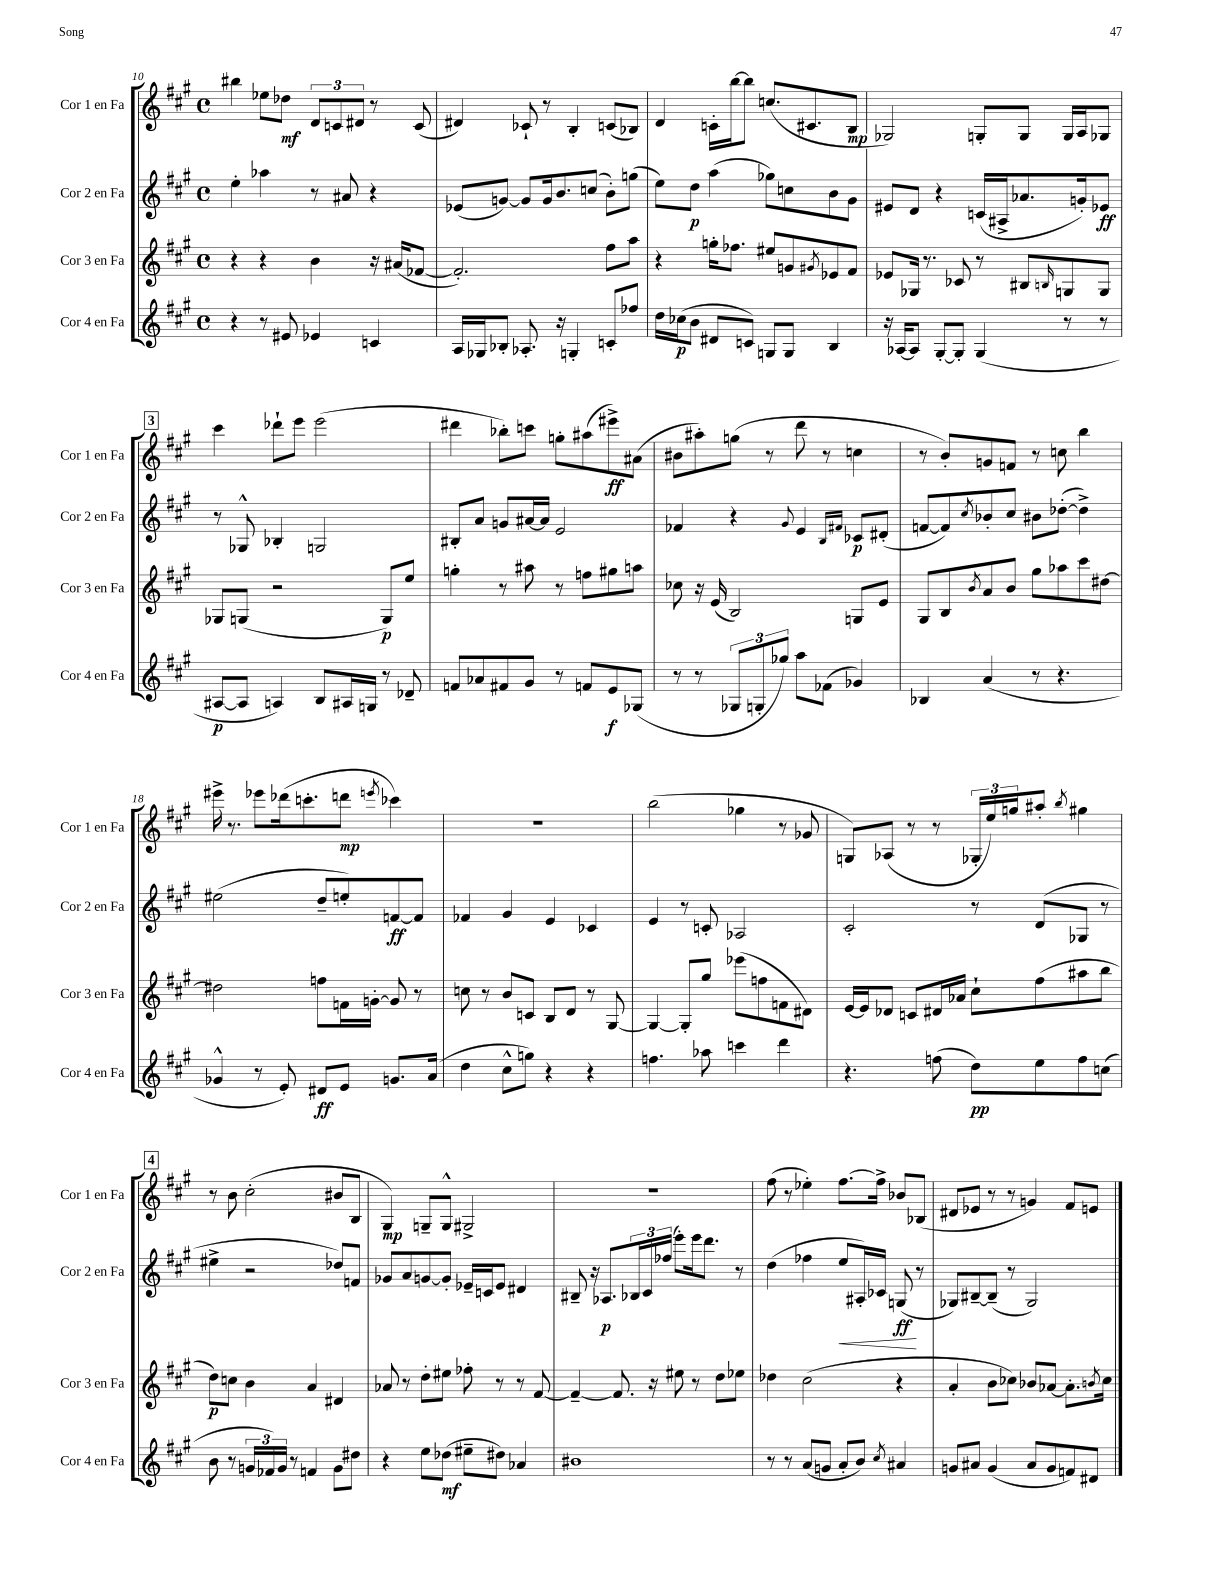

**kern	**kern	**kern	**kern
*staff4	*staff3	*staff2	*staff1
*clefG2	*clefG2	*clefG2	*clefG2
*k[f#c#g#]	*k[f#c#g#]	*k[f#c#g#]	*k[f#c#g#]
*M4/4	*M4/4	*M4/4	*M4/4
*met(c)	*met(c)	*met(c)	*met(c)
4r	4r	4ee'\	4bb#\
8r	4r	4aa-\	8ee-\L
8e#/	.	.	8dd-\J
4e-/	4b\	8r	12d/L
.	.	.	12c/
.	.	8a#/	.
.	.	.	12d#/J
4c/	16r	4r	8r
.	(16a#/LK	.	.
.	[8f-/J	.	(8c/
=	=	=	=
16A/LL	2.f-'/])	(8e-/L	4d#/)
16G-/J	.	.	.
8B-'/J	.	[8g/J)	.
8.A-'/	.	8g/]L	8c-`/
.	.	16g/k	8r
16r	.	8.b/	.
4G'/	.	.	4B'/
.	.	(8cc/J	.
8c'/L	8ff#\L	8b'\L)	(8c/L
8ff-/J	8aa\J	(8gg\J	8B-/J)
=	=	=	=
16dd\LL	4r	8ee\L)	4d/
(16cc-\J	.	.	.
8b\J	.	8dd\J	.
8d#/L	16gg'\LK	(4aa\	16c'\LL
.	8.ff-\J	.	[16bb\J
8c/J)	.	.	8bb\]J
8G/L	8ee#/L	8gg-\L)	(8.cc/L
8G/J	8g/	8cc\	.
.	.	.	8.c#/
.	8qg#/	.	.
4B/	8e-/	8b\	.
.	8f#/J	8g#\J	8B/J
=	=	=	=
16r	8e-/L	8e#/L	2G-/)
[16A-/LK	.	.	.
8A-/]J	16G-/Jk	8d/J	.
.	8.r	.	.
[8G#'/L	.	4r	.
8G#'/]J	8c-/	.	.
(4G#/	8r	(16c/LL	8G'/L
.	.	16A#^/J	.
.	8B#/L	8.a-/	8G/J
.	16qqB/	.	.
8r	8G/	.	16G/LL
.	.	16g'/k)	16A/J
8r	8G/J	8e-/J	8G-/J
=	=	=	=
[8A#/L	8G-/L	8r	4ccc#\
8A#/]J	(8G/J	8G-^^/	.
4A/)	2r	4B-'/	8ddd-`\L
.	.	.	8eee\J
8B/L	.	2G/	(2eee\
16A#/L	.	.	.
16G/JJ	.	.	.
8r	8G/L)	.	.
8d-~/	8ee/J	.	.
=	=	=	=
8f/L	4gg'\	8B#'/L	4ddd#\
8a-/	.	8a/J	.
8f#/	8r	8g/L	8bb-'\L)
8g#/J	8aa#\	[16a#/L	8ccc\J
.	.	16a#/]JJ	.
8r	8r	2e/	8gg'\L
8f/L	8ff\L	.	(8aa#\
8e/	8gg#\	.	8eee#^\)
(8G-/J	8aa\J	.	(8a#\J
=	=	=	=
8r	8cc-\	4f-/	8b#\L
8r	16r	.	8aa#'\)
.	(16e/	.	.
12G-/L	2B/)	4r	(8gg\J
12G'/	.	.	.
.	.	.	8r
12gg-/J)	.	.	.
.	.	8qqg#/	.
8aa\L	.	4e/	8ddd\
(8f-\J	.	.	8r
.	.	16qqB/LL	.
.	.	16qqf#/JJ	.
4g-/)	8G/L	8c-/L	4cc\
.	8e/J	(8d#'/J	.
=	=	=	=
4B-/	8G#/L	[8f/L	8r
.	8B/	8f/])	8b'/L)
.	8qb/	8qcc#/	.
(4a/	8a/	8b-'/	8g/
.	8b/J	8cc#/J	8f/J
8r	8gg#\L	8b#\L	8r
4.r	8aa-\	([8dd-'\J	8cc\
.	8ccc#\	4dd-^\])	4bb\
.	[8dd#\J	.	.
=	=	=	=
4g-^^/	2dd#\]	(2ee#\	16eee#^\
.	.	.	8.r
8r	.	.	8eee-\L
8e'/)	.	.	(16ddd-\k
.	.	.	8.ccc'\
8d#/L	8ff\L	8dd~/L	.
8e/J	16f\L	8ee'/)	8ddd\J
.	[16g'\JJ	.	.
.	.	.	8qeee/
8.g/L	8g/]	[8f/	4ccc-\)
.	8r	8f/]J	.
(16a/Jk	.	.	.
=	=	=	=
4dd\	8cc\	4f-/	1r
.	8r	.	.
8cc#^^\L	8b/L	4g#/	.
8gg\J)	8c/J	.	.
4r	8B/L	4e/	.
.	8d/J	.	.
4r	8r	4c-/	.
.	[8G#/	.	.
=	=	=	=
4.ff\	4G#/_	4e/	(2bb\
.	8G#'/]L	8r	.
8aa-\	8gg#/J	8c'/	.
4ccc\	(8eee-\L	2A-/	4gg-\
.	8ff\	.	.
4ddd\	8f\	.	8r
.	8d#\J)	.	8g-/
=	=	=	=
4.r	[16e/LL	2c#'/	8G/L)
.	16e/]J	.	.
.	8d-/J	.	(8A-/J
.	8c/L	.	8r
(8ff\	16d#/L	.	8r
.	16a-/JJ	.	.
8dd\L)	8cc#`\L	8r	24G-'/LL
.	.	.	24ee/)
.	.	.	24gg/J
8ee\	(8ff#\	(8d/L	8aa#'/J
.	.	.	8qbb/
8ff\	8aa#\	8G-/J	4gg#\
(8cc\J	8bb\J	8r	.
=	=	=	=
8b\	8dd\L)	4ee#^\	8r
8r	8cc\J	.	8b\
24g/LL	4b\	2r	(2cc#'\
24f-/)	.	.	.
24g/JJ	.	.	.
8r	.	.	.
4f/	4a/	.	.
8g\L	4d#/	8dd-/L)	8b#/L
8dd#\J	.	8f/J	8B/J
=	=	=	=
4r	8a-/	8g-/L	4G#/)
.	8r	8a/	.
8ee\L	8dd'\L	[8g/	8G~/L
(8dd-\J	8ee#\J	8g'/]J	8G^^/J
8ee#~\L	8ff-'\	16e-~/LL	2G#^/
.	.	16c/J	.
8dd#\J)	8r	8e-/J	.
4a-/	8r	4d#/	.
.	[8f#/	.	.
=	=	=	=
1b#	4f#~/_	8B#~/	1r
.	.	16r	.
.	.	8.A-/L	.
.	8.f#/]	.	.
.	.	24B-/L	.
.	.	24c#/	.
.	16r	.	.
.	.	(24ff-/JJ	.
.	8ee#\	8eee'\L)	.
.	8r	16eee\k	.
.	.	8.ddd\J	.
.	8dd\L	.	.
.	8ee-\J	8r	.
=	=	=	=
8r	4dd-\	(4dd\	(8ff#\
8r	.	.	8r
(8a/L	(2cc#\	4ff-\	4ee-'\)
8g/J	.	.	.
8a'/L	.	8ee/L	[8.ff#\L
8b/J)	.	16A#'/L)	.
.	.	16c-/JJ	16ff#^\]Jk
8qcc#/	.	.	.
4a#/	4r	(8G/	8b-/L
.	.	8r	(8B-/J
=	=	=	=
8g/L	4a'/	8G-/L)	8d#/L
8a#/J	.	[8B#~/	8e-/J
(4g/	8b\L	(8B#~/]J	8r
.	8cc-\J)	8r	8r
8a#/L	8b-/L	2G-/)	4g/)
8g/	[8a-/J	.	.
8f/)	8.a-'\]L	.	8f#/L
8d#/J	.	.	8e/J
.	8qb/	.	.
.	16cc-\Jk	.	.
==	==	==	==
*-	*-	*-	*-
